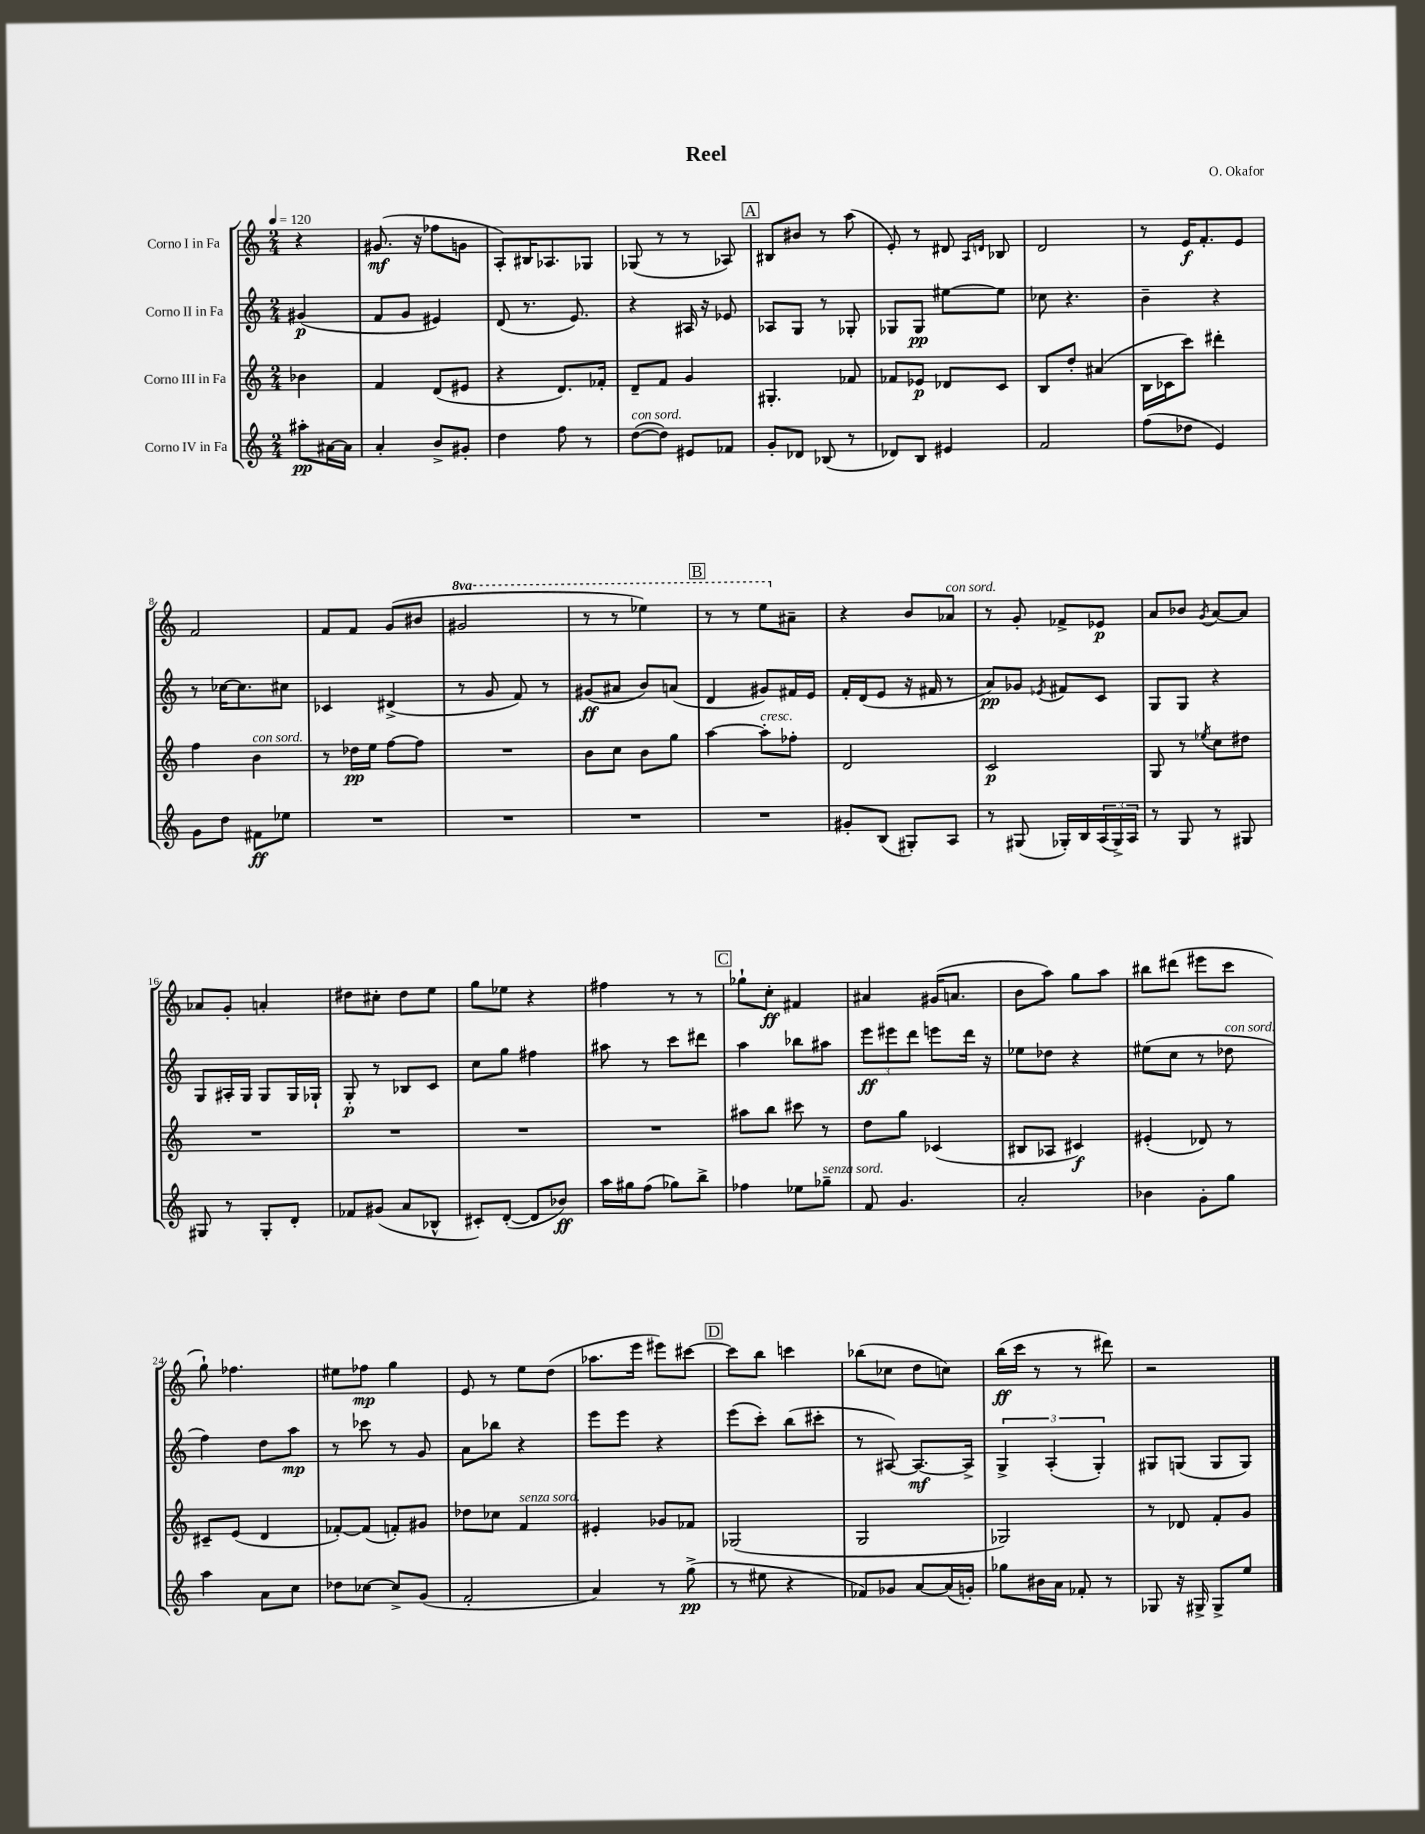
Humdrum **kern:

**kern	**kern	**kern	**kern
*staff4	*staff3	*staff2	*staff1
*clefG2	*clefG2	*clefG2	*clefG2
*k[]	*k[]	*k[]	*k[]
*M2/4	*M2/4	*M2/4	*M2/4
*MM120	*MM120	*MM120	*MM120
8aa#'	4b-	(4g#	4r
[16a#	.	.	.
16a#]	.	.	.
=	=	=	=
4a'	4f	8f	(8.g#
.	.	8g	.
.	.	.	16r
8b^	(8d	4e#)	8ff-
8g#'	8e#	.	8g
=	=	=	=
4dd	4r	(8d	8A')
.	.	8.r	16B#
.	.	.	8.A-
8ff	8.d)	.	.
.	.	8.e)	.
8r	.	.	8G-
.	16f-'	.	.
=	=	=	=
([8dd	8d~	4r	(8G-
8dd])	8f	.	8r
8e#	4g	16A#	8r
.	.	16r	.
8f-	.	8e-	8A-)
=	=	=	=
8g'	4.G#'	8A-	8B#
8d-	.	8G	8b#
(8B-	.	8r	8r
8r	8f-	8G-'	(8aa
=	=	=	=
8d-)	8f-	8G-	8e')
8B	8e-	8G-	8r
4e#	8d-	[8ee#	8d#
.	.	.	16qqA
.	.	.	16qqd
.	8c	8ee#]	8B-
=	=	=	=
2f	8B	8cc-	2d
.	8dd'	4.r	.
.	(4a#	.	.
=	=	=	=
(8ff	16B	4b~	8r
.	16c-	.	.
8dd-	8ccc)	.	16e
.	.	.	8.f'
4e)	4ddd#'	4r	.
.	.	.	8e
=	=	=	=
8g	4ff	8r	2f
8dd	.	[16cc-	.
.	.	8.cc-]	.
8f#	4b	.	.
8ee-	.	8cc#	.
=	=	=	=
2r	8r	4c-	8f
.	16dd-	.	8f
.	16ee	.	.
.	[8ff	(4d#^	(8g
.	8ff]	.	8b#
=	=	=	=
2r	2r	8r	2gg#
.	.	8g	.
.	.	8f)	.
.	.	8r	.
=	=	=	=
2r	8b	(8g#	8r
.	8cc	8a#	8r
.	8b	8b)	4eee-)
.	8gg	(8a	.
=	=	=	=
2r	[4aa	4d	8r
.	.	.	8r
.	8aa']	8g#)	8eee
.	8ff-'	16f#	8a#~
.	.	16e	.
=	=	=	=
8g#'	2d	16f'	4r
.	.	(16d	.
(8B	.	8e	.
8G#')	.	16r	8b
.	.	16f#	.
8A	.	8r	8a-
=	=	=	=
8r	2c	8a)	8r
(8G#	.	8g-	8g'
.	.	8qe-	.
16G-')	.	8f#	8f-^
16B	.	.	.
(24A	.	8c	8e-
24G-^)	.	.	.
24A	.	.	.
=	=	=	=
8r	8G	8G	8a
8G	8r	8G	8b-
.	8qee-	.	8qg
8r	8cc	4r	[8a
8G#	8dd#	.	8a]
=	=	=	=
8G#	2r	8G	8a-
8r	.	16A#'	8g'
.	.	16G	.
8G#'	.	8G	4a'
8d'	.	16G	.
.	.	16G-`	.
=	=	=	=
8f-	2r	8G'	8dd#
(8g#	.	8r	8cc#'
8a	.	8B-	8dd#
8B-^^	.	8c	8ee
=	=	=	=
8c#')	2r	8cc	8gg
([8d'	.	8gg	8ee-
8d]	.	4ff#	4r
8b-)	.	.	.
=	=	=	=
16aa	2r	8aa#	4ff#
16gg#	.	.	.
(8ff	.	8r	.
8gg-)	.	8ccc	8r
8bb^	.	8ddd#	8r
=	=	=	=
4ff-	8aa#	4aa	8gg-`
.	8bb	.	8cc'
8ee-	8ccc#	8bb-	4f#
8gg-~	8r	8aa#	.
=	=	=	=
8f	8dd	12eee	4a#
.	.	12eee#	.
4.g	8gg	.	.
.	.	12ddd	.
.	(4c-	8eee	(16g#
.	.	.	8.a
.	.	16ddd	.
.	.	16r	.
=	=	=	=
2a'	8B#	8ee-	8b
.	8A-	8dd-	8aa)
.	4c#)	4r	8gg
.	.	.	8aa
=	=	=	=
4b-	(4e#'	(8ee#	8bb#
.	.	8cc	(8ddd#
8g'	8d-)	8r	8eee#
8gg	8r	8dd-	8ccc
=	=	=	=
4aa	8c#~	4ff)	8gg`)
.	(8e	.	4.ff-
8a	4d	8dd	.
8cc	.	8aa	.
=	=	=	=
8dd-	[8f-')	8r	8ee#
[8cc-	(8f-]	8ccc-	8ff-
8cc-^]	8f')	8r	4gg
(8g	8g#	8g	.
=	=	=	=
2f'	8dd-	8a	8e
.	8cc-	8bb-	8r
.	4f	4r	8ee
.	.	.	(8dd
=	=	=	=
4a)	4e#'	8eee	8.aa-
.	.	8eee	.
.	.	.	16eee
8r	8g-	4r	8eee#)
(8gg^	8f-	.	[8ccc#
=	=	=	=
8r	(2G-	(8eee	8ccc#]
8ee#	.	8ccc')	8bb
4r	.	(8bb	4ccc
.	.	8ccc#'	.
=	=	=	=
8f-)	2G	8r	(8bb-
8g-	.	[8A#)	8cc-
[8a	.	8.A#_	8dd
(16a]	.	.	8cc)
16g')	.	16A#^]	.
=	=	=	=
8gg-	2G-)	6G^	(16bb
.	.	.	16ccc
16b#	.	.	8r
.	.	(6A'	.
16a	.	.	.
8f-'	.	.	8r
.	.	6G')	.
8r	.	.	8ddd#)
=	=	=	=
8G-	8r	8G#	2r
16r	8d-	(8G	.
16G#^	.	.	.
8G#^	8f'	8G	.
8ee	8g	8G)	.
==	==	==	==
*-	*-	*-	*-
